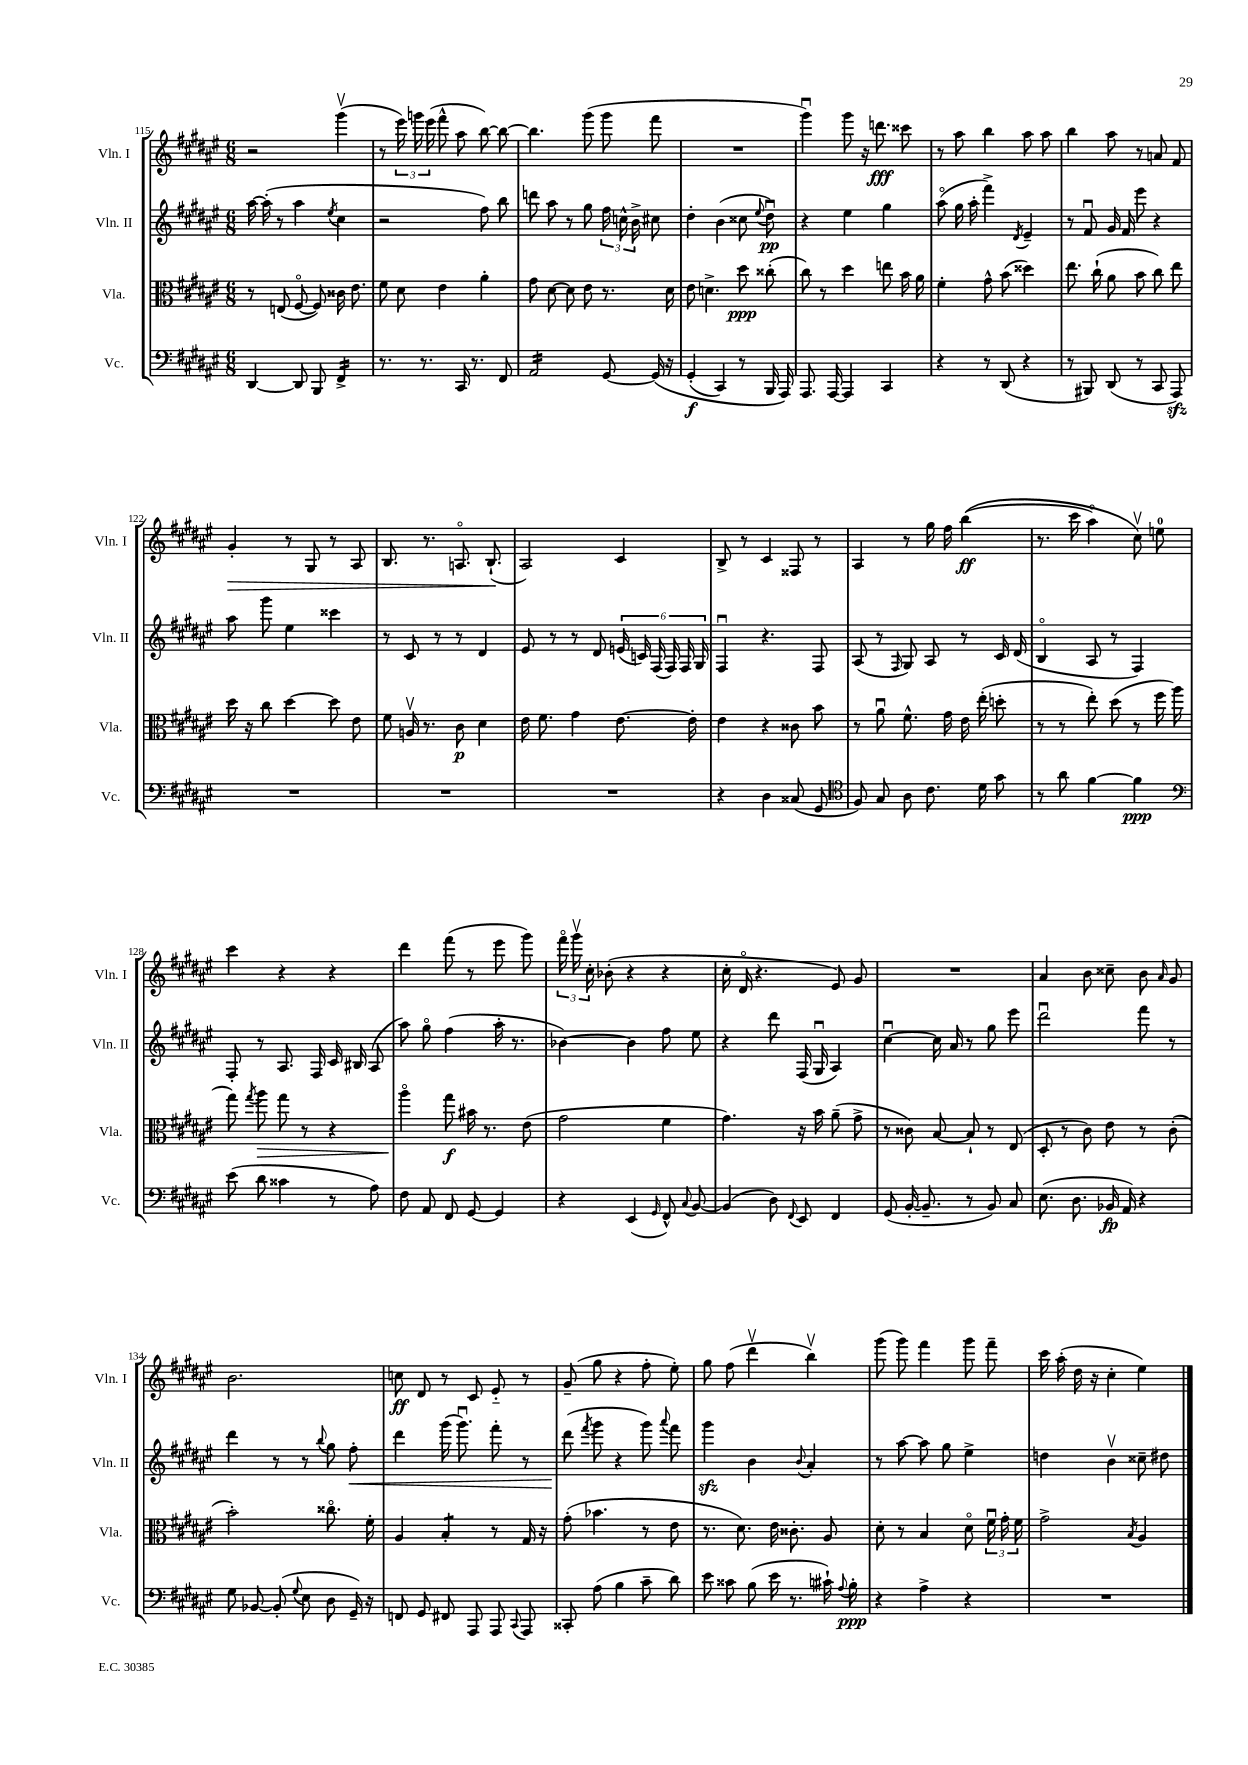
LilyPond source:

<<
\new StaffGroup <<
\new Staff = "s0" \with { instrumentName = "Vln. I" shortInstrumentName = "Vln. I" } {
    \clef treble \key fis \major \numericTimeSignature \time 6/8
    \autoBeamOff r2 gis'''4\upbow( |
    r8 \tuplet 3/2 { eis'''16) g'''16 eis'''16( } fis'''8-^ ais''8 b''8~) b''8~ |
    b''4. gis'''8( gis'''8 fis'''8 |
    R2. |
    gis'''4\downbow) gis'''8 r16 d'''8.\fff cisis'''8 |
    r8 ais''8 b''4 ais''8 ais''8 |
    b''4 ais''8 r8 a'8 fis'8 |
    gis'4-.\> r8 gis8 r8 ais8 |
    b8. r8. a8.\flageolet b8.-!\!( |
    ais2) cis'4 |
    b8-> r8 cis'4 fisis8 r8 |
    ais4 r8 gis''16 fis''16 b''4\ff(\( |
    r8. cis'''16 ais''4\flageolet) cis''8\upbow\) e''8-0 |
    cis'''4 r4 r4 |
    dis'''4 fis'''8( r8 eis'''8 gis'''8) |
    \tuplet 3/2 { fis'''16\flageolet gis'''16\upbow cis''16-. } bes'8-.( r4 r4 |
    cis''16-. dis'16\flageolet r4. eis'8) gis'8 |
    R2. |
    ais'4 b'8 cisis''8-- b'8 \grace { ais'16 } gis'8 |
    b'2. |
    c''8\ff dis'8 r8 cis'8 eis'8-_ r8 |
    gis'8--( gis''8 r4 fis''8-. eis''8-.) |
    gis''8 fis''8( dis'''4\upbow b''4\upbow) |
    gis'''8( gis'''8) fis'''4 gis'''8 fis'''8-- |
    cis'''16 ais''16-.( dis''16 r16 cis''4-. eis''4) \bar "|." |
}
\new Staff = "s1" \with { instrumentName = "Vln. II" shortInstrumentName = "Vln. II" } {
    \clef treble \key fis \major \numericTimeSignature \time 6/8
    \autoBeamOff ais''16~ ais''16-.( r8 ais''4 \acciaccatura { eis''8 } cis''4 |
    r2 fis''8) b''8 |
    d'''8 ais''8 r8 gis''8 \tuplet 3/2 { fis''16 c''16-^ b'16-> } cis''8 |
    dis''4-. b'4( cisis''8 \appoggiatura { eis''8 } dis''8\downbow\pp) |
    r4 eis''4 gis''4 |
    ais''8\flageolet( gis''16 ais''16-. fis'''4->) \acciaccatura { dis'8 } eis'4-- |
    r8 fis'8\downbow gis'16 fis'16 eis'''8 r4 |
    ais''8 gis'''8 eis''4 cisis'''4 |
    r8 cis'8 r8 r8 dis'4 |
    eis'8 r8 r8 dis'8 \tuplet 6/4 { e'16( c'16) fis16( fis16) fis16 gis16 } |
    fis4\downbow r4. fis8 |
    ais8( r8 \grace { fis16 } gis8) ais8 r8 cis'16 dis'16( |
    b4\flageolet ais8 r8 fis4) |
    fis8-. r8 ais8. fis16 cis'16 bis16 ais8( |
    ais''8) gis''8\flageolet fis''4( ais''16-. r8. |
    bes'4~) bes'4 fis''8 eis''8 |
    r4 dis'''8 fis16( gis16\downbow ais4) |
    cis''4~\downbow cis''16 ais'16 r8 gis''8 eis'''8 |
    dis'''2\downbow fis'''8 r8 |
    dis'''4 r8 r8 \appoggiatura { b''8 } gis''8 fis''8-.\< |
    dis'''4 gis'''16( gis'''8.\downbow) fis'''8-. r8 |
    dis'''8\!( \acciaccatura { fis'''8 } gis'''8 r4 gis'''8) \appoggiatura { ais'''8 } fis'''8 |
    gis'''4\sfz b'4 \appoggiatura { b'8 } ais'4-. |
    r8 ais''8~ ais''8 gis''8 eis''4-> |
    d''4 b'4\upbow cisis''8-- dis''8 \bar "|." |
}
\new Staff = "s2" \with { instrumentName = "Vla." shortInstrumentName = "Vla." } {
    \clef alto \key fis \major \numericTimeSignature \time 6/8
    \autoBeamOff r8 e8( fis8~\flageolet fis8) cisis'16 eis'8. |
    fis'8 dis'8 eis'4 ais'4-. |
    gis'8 dis'8~ dis'8 eis'8 r8. dis'16 |
    eis'8 d'4.-> dis''8\ppp cisis''8-.( |
    cis''8) r8 dis''4 e''8 b'16 ais'16 |
    fis'4-. gis'8-^ b'8( disis''4) |
    eis''8. cis''16-!( ais'8 b'8 cis''8) eis''8 |
    dis''16 r16 cis''8 dis''4~ dis''8 eis'8 |
    fis'8 a16\upbow r8. cis'8\p dis'4 |
    eis'16 fis'8. gis'4 eis'8.~ eis'16-. |
    eis'4 r4 cisis'8 b'8 |
    r8 ais'8\downbow fis'8.-^ gis'16 eis'16 eis''16-.( d''8-. |
    r8 r8 eis''8-.) dis''8( r8 fis''16 ais''16 |
    gis''8) \acciaccatura { gis''8 } ais''8\> gis''8 r8 r4 |
    ais''4\flageolet\! gis''8\f bis'16 r8. eis'8( |
    gis'2 fis'4 |
    gis'4.) r16 b'16 ais'8--( gis'8-> |
    r8 cisis'8) b8~ b8-! r8 eis8( |
    dis8-. r8 cis'8) eis'8 r8 cis'8-.( |
    b'2-.) cisis''8.\flageolet fis'16-. |
    ais4 b4:8-. r8 gis16 r16 |
    gis'8-.( bes'4. r8 eis'8 |
    r8. dis'8.) eis'16 cisis'8.-. ais8 |
    dis'8-. r8 b4 dis'8\flageolet \tuplet 3/2 { fis'16\downbow gis'16-. fis'16 } |
    gis'2-> \acciaccatura { b8 } ais4 \bar "|." |
}
\new Staff = "s3" \with { instrumentName = "Vc." shortInstrumentName = "Vc." } {
    \clef bass \key fis \major \numericTimeSignature \time 6/8
    \autoBeamOff dis,4~ dis,8 b,,8 fis,4:16-> |
    r8. r8. cis,16 r8. fis,8 |
    ais,2:16 gis,8~ gis,16\( r16 |
    gis,4-.\f( cis,4) r8 b,,16 ais,,16\) |
    ais,,8. ais,,16~ ais,,4 cis,4 |
    r4 r8 dis,8( r4 |
    r8 bis,,8) dis,8( r8 cis,8 ais,,8\sfz) |
    R2. |
    R2. |
    R2. |
    r4 dis4 cisis8( gis,8 |
    \clef tenor fis8) gis8 ais8 cis'8. dis'16 gis'8 |
    r8 ais'8 fis'4~ fis'4\ppp |
    \clef bass eis'8( dis'8 cisis'4 r8 ais8) |
    fis8 ais,8 fis,8 gis,8~ gis,4 |
    r4 eis,4( \grace { gis,16 } fis,8-^) \appoggiatura { cis8 } b,8~ |
    b,4( dis8) \appoggiatura { fis,8 } eis,8 fis,4 |
    gis,8( b,16~-. b,8.-- r8 b,8) cis8 |
    eis8.( dis8. bes,16\fp ais,16) r4 |
    gis8 bes,8~ bes,8-.( \appoggiatura { gis8 } eis8 dis8 gis,16--) r16 |
    f,8 gis,8 fis,8 ais,,8 ais,,8 \appoggiatura { cis,8 } ais,,8 |
    cisis,8-. ais8( b4 cis'8-- dis'8) |
    eis'8 cisis'8 b8( eis'16 r8. cis'16-!) \appoggiatura { ais8 } b16-.\ppp |
    r4 ais4-> r4 |
    R2. \bar "|." |
}
>>
>>
\layout { \context { \Score currentBarNumber = #115 } }
